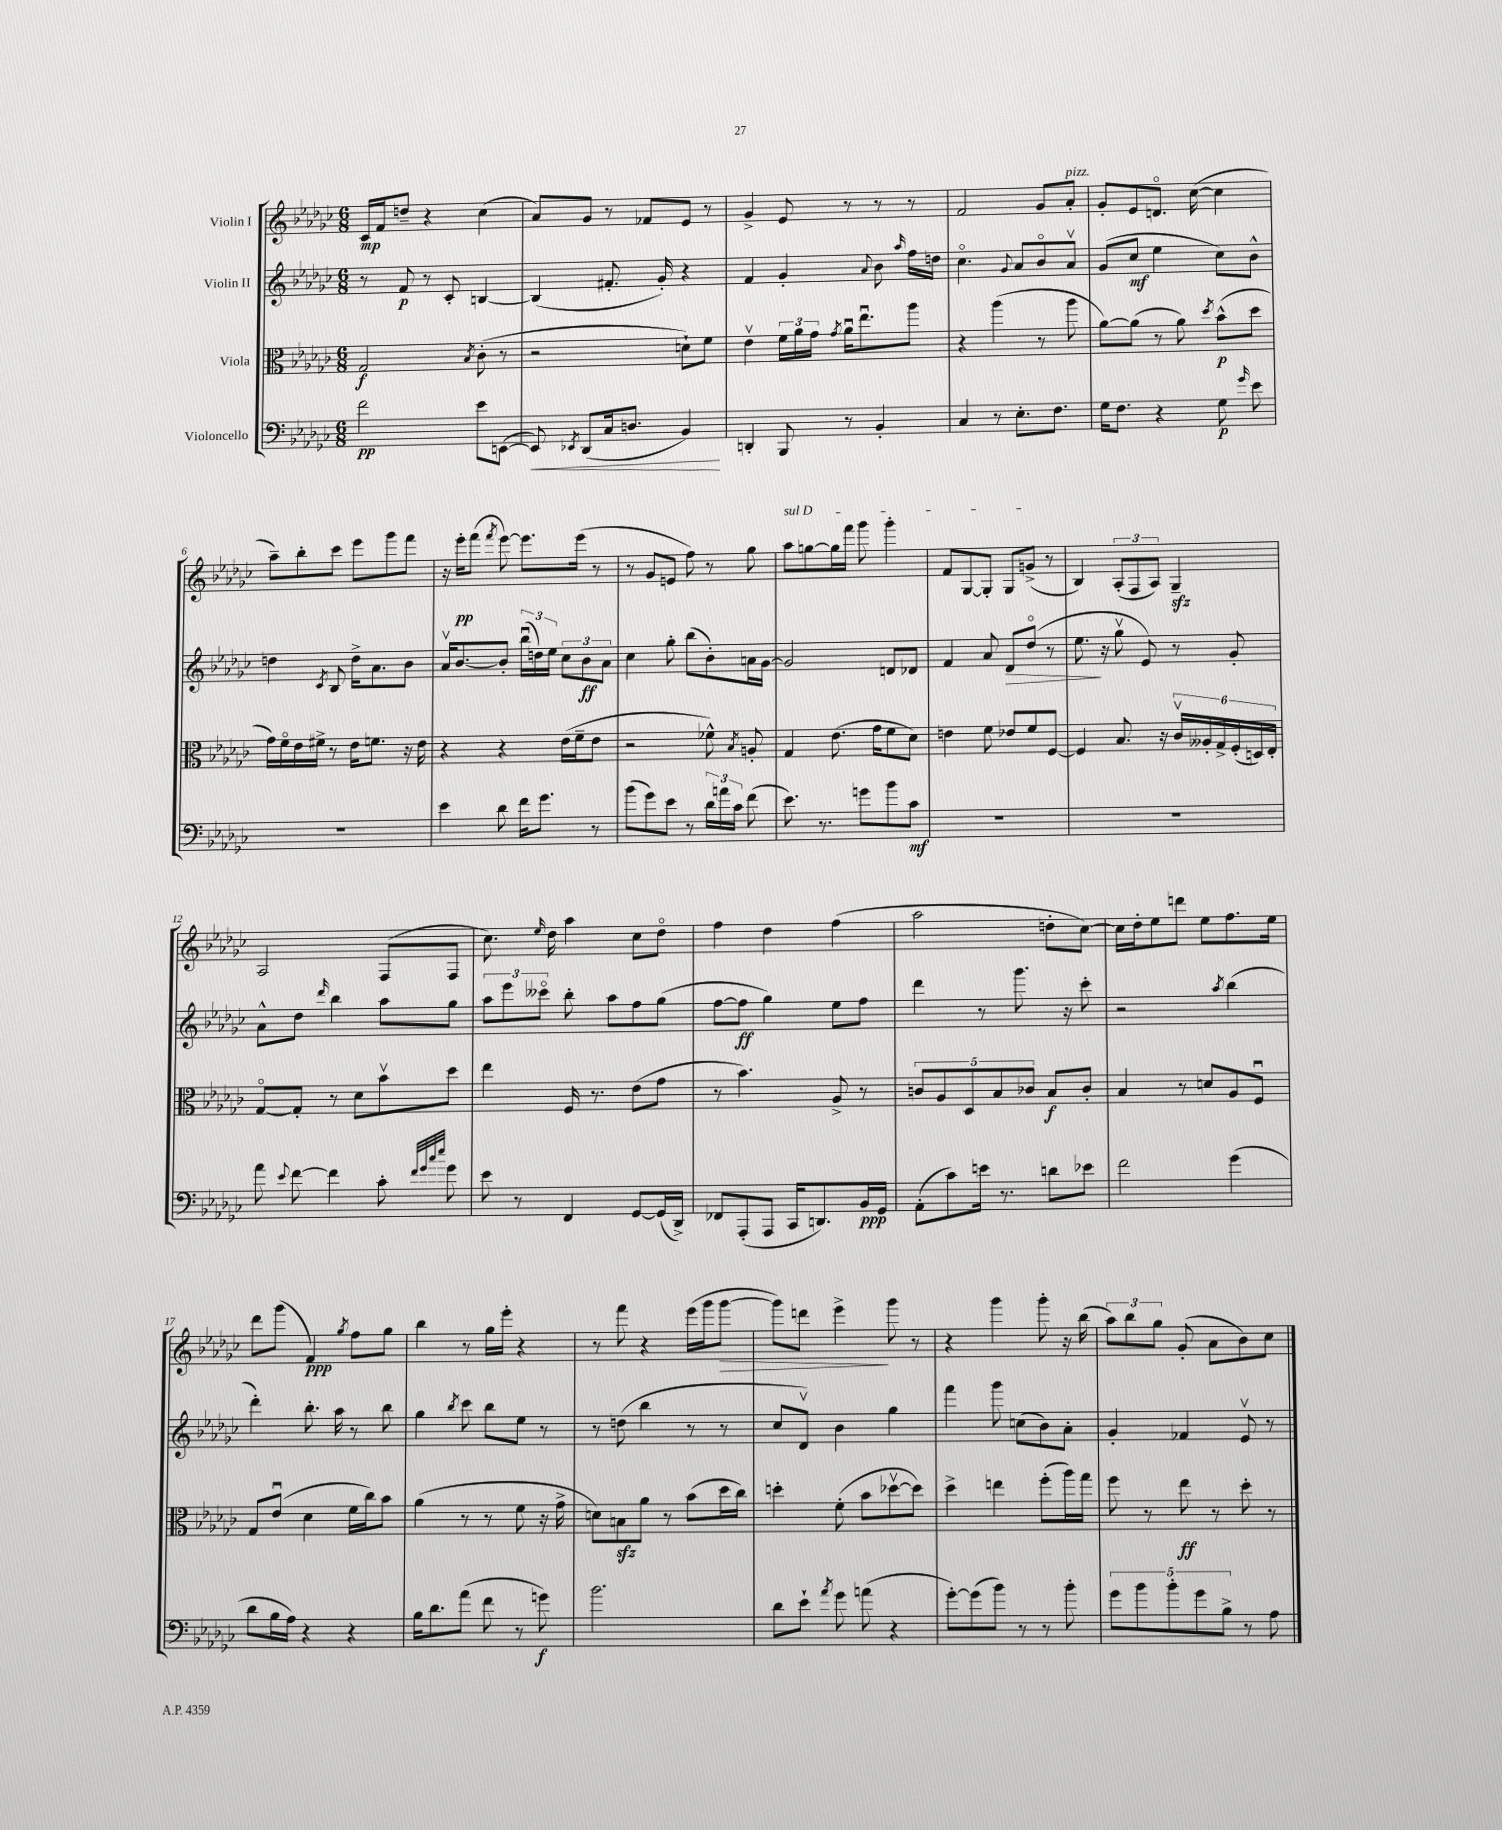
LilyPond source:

<<
\new StaffGroup <<
\new Staff = "s0" \with { instrumentName = "Violin I" } {
    \clef treble \key ges \major \numericTimeSignature \time 6/8
    \autoBeamOff ces'16[\mp f'16 d''8]-- r4 ces''4( |
    aes'8[) ges'8] r8 fes'8[ ees'8] r8 |
    ges'4-> ees'8 r8 r8 r8 |
    f'2 ges'8[ aes'8]-.^\markup { \italic "pizz." } |
    ges'8[-. ees'8 d'8.]\flageolet ces''16~( ces''4 |
    aes''8[--) bes''8-. ces'''8] ees'''8[ ges'''8 f'''8] |
    r16 ees'''16[-.\pp f'''8]( \acciaccatura { f'''8 } ees'''8~) ees'''8.[ ees'''16]( r8 |
    r8 ges'8[ e'8] f''8) r8 ges''8 |
    \once \override TextSpanner.bound-details.left.text = \markup { \italic "sul D" } aes''8[\startTextSpan g''8~ g''16 f'''16] ges'''8 ges'''4-. |
    f'8[ ges8~ ges8]-. ges8[ g'8]->\stopTextSpan( r8 |
    bes4) \tuplet 3/2 { aes8[-.( f8 aes8]) } ges4--\sfz |
    aes2 f8[( f8] |
    ces''8.) \grace { ees''16 } des''16 aes''4 ces''8[ des''8]\flageolet |
    f''4 des''4 f''4( |
    aes''2 d''8[-. ces''8]~) |
    ces''16[ des''16-. ees''8 d'''8] ees''8[ f''8. ees''16] |
    des'''8[ ges'''8]( f'4\ppp) \acciaccatura { ges''8 } f''8[ ges''8] |
    bes''4 r8 ges''16[ ees'''16]-. r4 |
    r8 f'''8 r4 ees'''16[( ges'''16 ges'''8]~\> |
    ges'''8[) d'''8] ees'''4->\! ges'''8 r8 |
    r4 ges'''4 ges'''8-. r16 bes''16( |
    \tuplet 3/2 { aes''8[) bes''8 ges''8] } ges'8-.( aes'8[ bes'8) ces''8] \bar "|." |
}
\new Staff = "s1" \with { instrumentName = "Violin II" } {
    \clef treble \key ges \major \numericTimeSignature \time 6/8
    \autoBeamOff r8 f'8\p r8 ces'8-. b4~ |
    b4( fis'8.-. ges'16-.) r4 |
    f'4 ges'4-. \appoggiatura { aes'8 } bes'8 \grace { aes''16 } f''16[ d''16] |
    ces''4.\flageolet \appoggiatura { ges'8 } aes'8[ bes'8\flageolet aes'8]\upbow |
    ges'8[( ces''8]\mf ees''4 ces''8[) bes'8]-^ |
    d''4 \acciaccatura { ces'8 } bes8 d''16[-> aes'8. bes'8] |
    aes'16[\upbow bes'8.~ bes'8]-. \tuplet 3/2 { bes''16[\downbow( d''16) ees''16] } \tuplet 3/2 { ces''8[ bes'8\ff aes'8] } |
    ces''4 ges''8-. bes''8[( bes'8-.) a'16 ges'16]~ |
    ges'2 d'8[ des'8] |
    f'4 aes'8 des'8[\> des''8]\flageolet( r8 |
    ees''8.\! r16 ges''8\upbow ees'8) r8 ges'8-. |
    aes'8[-^ des''8] \grace { des'''16 } bes''4 aes''8[ ges''8] |
    \tuplet 3/2 { aes''8[ ees'''8 ceses'''8]\flageolet } bes''8-. aes''8[ f''8 ges''8]( |
    f''8[~ f''8]\ff ges''4) ees''8[ f''8] |
    des'''4 r8 ges'''8. r16 ces'''8-. |
    r2 \acciaccatura { aes''8 } bes''4( |
    des'''4-.) bes''8.-. aes''16 r8 bes''8 |
    ges''4 \acciaccatura { bes''8 } ces'''8 bes''8[ ees''8] r8 |
    r8 d''8( bes''4 r8 r8 |
    ces''8[ des'8]\upbow) bes'4 ges''4 |
    f'''4 ges'''8 c''8[( bes'8) aes'8]-. |
    ges'4-. fes'4 ees'8\upbow r8 \bar "|." |
}
\new Staff = "s2" \with { instrumentName = "Viola" } {
    \clef alto \key ges \major \numericTimeSignature \time 6/8
    \autoBeamOff ges2\f \acciaccatura { bes8 } ces'8-.( r8 |
    r2 d'8[-!) f'8] |
    ees'4\upbow \tuplet 3/2 { f'16[ aes'16 ges'16] } \acciaccatura { ges'8 } aes'16[\downbow ees''8.\downbow aes''8] |
    r4 aes''4( r8 aes''8 |
    aes'8[~) aes'8]( r8 aes'8) \acciaccatura { des''8 } bes'8[-^\p( des''8] |
    ges'16[) f'16\flageolet ees'16 fis'16]-> r8 ees'16[ f'8.] r16 ees'16 |
    r4 r4 ees'16[( f'16-- ees'8] |
    r2 fes'8-^) \acciaccatura { bes8 } a8-. |
    ges4 ees'8.( ges'16[ f'8 des'8]) |
    e'4 f'8 ees'8[ f'8 f8]~ |
    f4 bes8. r16 \tuplet 6/4 { ces'16[\upbow aeses16-. ges16-> f16-.( d16) ees16]-. } |
    ges8[~\flageolet ges8]-. r8 des'8[ bes'8\upbow des''8] |
    ees''4 f16 r8. ees'8[( ges'8] |
    r8 bes'4.) aes8-> r8 |
    \tuplet 5/4 { c'8[ aes8 des8 bes8 ces'8] } bes8[\f ces'8]-. |
    bes4 r8 d'8[ aes8 f8]\downbow |
    ges8[ ees'8]\downbow( des'4 f'16[ ces''16) bes'8] |
    aes'4( r8 r8 f'8 r16 ges'16-> |
    d'8[) b8\sfz aes'8] r8 bes'8[( des''16 ces''16]) |
    d''4-. f'8-.( bes'8[ des''8~\upbow des''8]) |
    des''4-> e''4 f''8[-.( aes''16) ges''16] |
    f''8 r8 ees''8\ff r8 des''8-. r8 \bar "|." |
}
\new Staff = "s3" \with { instrumentName = "Violoncello" } {
    \clef bass \key ges \major \numericTimeSignature \time 6/8
    \autoBeamOff f'2\pp ees'8[ e,8]~( |
    e,8\<) \acciaccatura { ees,8 } des,8[( ces16 d8.] bes,4\!) |
    d,4-. bes,,8 r8 bes,4-. |
    ces4 r8 ees8.[-. f8.] |
    ges16[ f8.] r4 ges8\p \grace { ges'16 } ees'8 |
    R2. |
    ees'4 des'8 f'16[ ges'8.] r8 |
    bes'8[( ges'8) ees'8] r8 \tuplet 3/2 { des'16[ a'16 ces'16] } f'8( |
    ees'8.) r8. g'8[ bes'8 ces'8]\mf |
    R2. |
    R2. |
    aes'8 \appoggiatura { ees'8 } f'8~ f'4 ces'8-. \grace { f'32[ ges'32 ces''32 ees''32] } ges'8 |
    ees'8 r8 f,4 ges,8[~ ges,16( des,16]->) |
    fes,8[ aes,,8-.( aes,,8] ces,16[ d,8.) bes,16\ppp ges,16] |
    aes,8[-.( ces'8) e'16] r8. d'8[ ees'8] |
    f'2 ges'4( |
    des'8[ bes16 aes16]) r4 r4 |
    bes16[ des'8. aes'8]( f'8 r8 g'8\f) |
    bes'2. |
    des'8[ ees'8]-! \acciaccatura { aes'8 } ges'8 a'8( r4 |
    ges'8[~-.) ges'8( bes'8]) r8 r8 bes'8-. |
    \tuplet 5/4 { ges'8[ bes'8 bes'8-. ges'8 bes8]-> } r8 aes8 \bar "|." |
}
>>
>>
